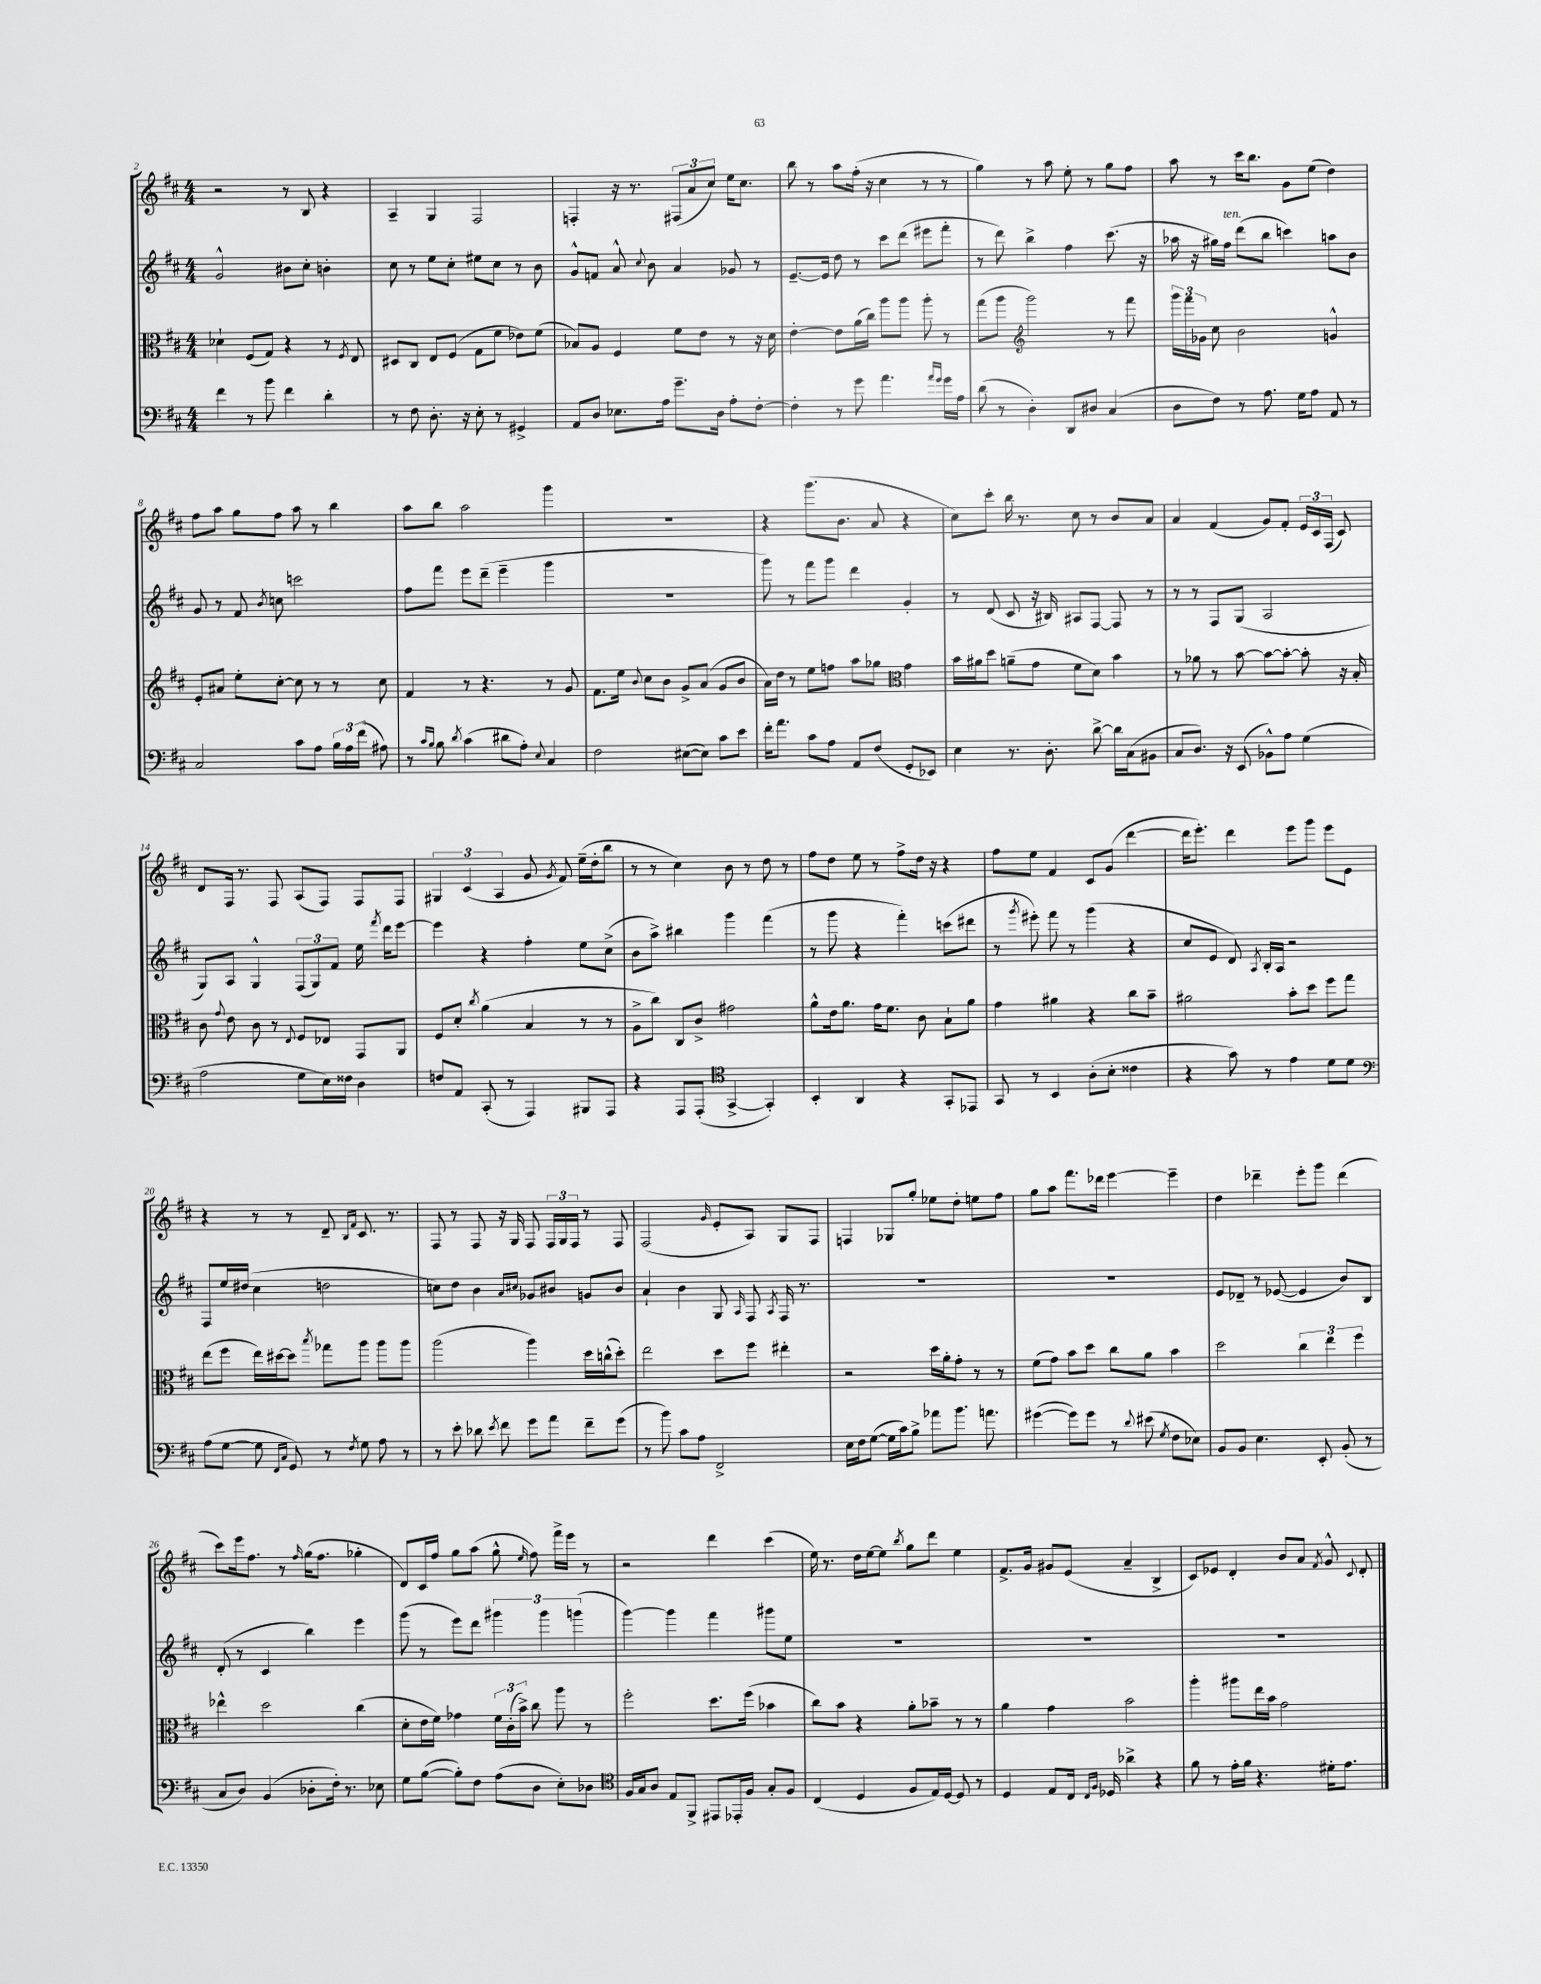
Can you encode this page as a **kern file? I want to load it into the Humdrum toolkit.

**kern	**kern	**kern	**kern
*staff4	*staff3	*staff2	*staff1
*clefF4	*clefC3	*clefG2	*clefG2
*k[f#c#]	*k[f#c#]	*k[f#c#]	*k[f#c#]
*M4/4	*M4/4	*M4/4	*M4/4
4f#	4d-`	2g^^	2r
8r	(8F#	.	.
8b	8G)	.	.
4f#	4r	8b#	8r
.	.	8cc#'	8B
4d'	8r	4b'	4r
.	8qF#	.	.
.	8E	.	.
=	=	=	=
8r	8D#	8cc#	4A~
8F#	8C#	8r	.
8.D'	8E	8ee	4G
.	(8F#	8cc#'	.
16r	.	.	.
8E'	8G	8ee#	2F#
8r	8f#	8cc#	.
4GG#^	8e-)	8r	.
.	(8f#	8b	.
=	=	=	=
8AA	8B-)	8g^^	4F'
8D	8A	8f	.
8.E-	4F#	8a^^	16r
.	.	.	8.r
.	.	8qqcc#	.
.	.	8b	.
16A	.	.	.
8.g~	8f#	4a	(12F#
.	.	.	12a
.	8e	.	.
.	.	.	12cc#)
16D	.	.	.
8A'	8r	8g-	16ee
.	.	.	8.cc#
[8F#'	16r	8r	.
.	16d	.	.
=	=	=	=
4F#']	[4e'	[8.e~	8bb
.	.	.	8r
.	.	16e]	.
8r	8e]	8dd	8aa
8g	(16a	8r	(16ff#'
.	16cc#)	.	16r
4.a	8aa	8ccc#	4cc#
.	8aa	(8ddd	.
.	8aa'	8eee#	8r
16qqa	.	.	.
16qqg	.	.	.
16g	8r	8fff#'	8r
16A	.	.	.
=	=	=	=
(8d	(8gg	8r	4gg)
8r	8aa	8ddd)	.
*	*clefG2	*	*
4D')	2ggg)	4bb^	8r
.	.	.	8aa
8DD	.	4ff#	8ee'
8D#	.	.	8r
(4C#	8r	(8.ccc#	8gg
.	8fff#	.	8ff#
.	.	16r	.
=	=	=	=
8D	24ggg	16aa-	8aa
.	24fff#	.	.
.	.	16r	.
.	24g-	.	.
8F#)	8cc#	16gg#)	8r
.	.	16ff#	.
8r	2b	(8ddd	16ccc#
.	.	.	8.bb
8.A	.	8bb	.
.	.	4ccc)	8g
16G	.	.	.
8A	.	.	(8ee
8AA	4g^^	8aa	4dd)
8r	.	8b	.
=	=	=	=
2C#	8e'	8g	8ff#
.	8a#	8r	8aa
.	8ee'	8f#	8gg
.	.	8qb	.
.	[8cc#'	8cc	8ff#
8c#	8cc#]	2ccc	8aa
8A	8r	.	8r
24B	8r	.	4bb
24A	.	.	.
(24f#	.	.	.
8A#)	8cc#	.	.
=	=	=	=
8r	4f#	8ff#	8aa
16qqc#	.	.	.
16qqB	.	.	.
8B	.	8fff#	8bb
8qd	.	.	.
(4c#	8r	8eee	2aa
.	4.r	(8ddd~	.
8d#	.	4eee~	.
8A')	.	.	.
8qqE	.	.	.
4C#	8r	4ggg	4ggg
.	8g	.	.
=	=	=	=
2F#	8.f#	1r	1r
.	16ee	.	.
.	8qqb	.	.
.	8cc#	.	.
.	8b	.	.
([8E#	8g^	.	.
8E#])	(8a	.	.
8c#	8g	.	.
8e	8b	.	.
=	=	=	=
16f#'	16a)	8ggg)	4r
8.a	16dd	.	.
.	8r	8r	.
8c#	8ee	8fff#	(8.ggg
8A	8ff	8ggg	.
.	.	.	8.b
8AA	8aa	4ddd	.
(8F#	8gg-	.	8a
*	*clefC3	*	*
8GG'	4g	4g'	4r
8EE-)	.	.	.
=	=	=	=
4E	16b	8r	8cc#)
.	16a#	.	.
.	8dd	(8d	8ccc#'
8.r	(8a~	8c#	16bb
.	.	.	8.r
.	8g	16r	.
8.D'	.	16B#)	.
.	8f#	8A#	8cc#
[8d^	8d)	[8F#	8r
16d]	4b	8F#]	8b
(16C#	.	.	.
8BB#	.	8r	8a
=	=	=	=
8C#	8r	8r	4a
8.D)	8a-	8r	.
.	8r	8F#	(4f#
16r	.	.	.
(8EE	[8b	(8G	.
8BB-^^)	8b_	2A	8g)
8A	8b'_	.	8f#'
(4G	8b']	.	24e
.	.	.	24c#
.	.	.	(24F#
.	16r	.	8c#)
.	16B'	.	.
=	=	=	=
2A	8c#	8G)	8d
.	8qqg	.	.
.	8e	8A	16F#
.	.	.	8.r
.	8c#	4G^^	.
.	8r	.	8F#
.	8qqE	.	.
8G	8F#	(12F#	(8A
.	.	12G)	.
16E)	8E-	.	8F#)
.	.	12f#	.
16F##	.	.	.
4D	8GG	16ee	8F#
.	.	8qfff#	.
.	.	16ddd	.
.	8AA	[8eee	8F#
=	=	=	=
8F	8F#	4eee]	6G#
8AA	8d'	.	.
.	.	.	(6c#
.	8qcc#	.	.
(8CC#'	(4a	4r	.
.	.	.	6A
8r	.	.	.
4AAA)	4B	4ff#'	8g
.	.	.	8qg
.	.	.	8f#)
8BBB#	8r	8ee	(16ee~
.	.	.	16dd'
8AAA	8r	(8cc#^	8bb
=	=	=	=
4r	8A^	8b	8r
.	8cc#)	8aa^)	8r
8AAA	8C#	4bb#	4cc#)
(8AAA'	8c#^	.	.
*clefC4	*	*	*
[4GG^	2g#	4ggg	8b
.	.	.	8r
4GG'])	.	(4fff#	8dd
.	.	.	8r
=	=	=	=
4BB'	8a^^	8r	8ff#
.	16e	8ggg	8dd
.	8.a	.	.
4AA	.	4r	8ee
.	16g	.	8r
.	8.f#	.	.
4r	.	4fff#')	8ff#^
.	8c#	.	16dd
.	.	.	16r
8GG'	8B`	(8ccc	4r
8EE-	8a	8ddd#	.
=	=	=	=
8GG	4g	8r	8ff#
.	.	8qggg	.
8r	.	8eee#')	8ee
4BB	4a#	8fff#	4f#
.	.	8r	.
(8A'	4r	(4ggg	8c#
8B'	.	.	(8g
4c##	8cc#	4r	[4ddd
.	8b~	.	.
=	=	=	=
4r	2a#	8cc#	16ddd]
.	.	.	8.eee')
.	.	8e	.
8g)	.	8d)	4ddd
.	.	8qA	.
8r	.	16B'	.
.	.	16A	.
4e	8b'	2r	8eee
.	8dd	.	8ggg
8d	8ff#	.	8eee
8d	8gg	.	8e
=	=	=	=
*clefF4	*	*	*
(8A	(8ee	8F#	4r
[8G	8ff#	16ee	.
.	.	(16dd#	.
8G]	16ee)	4cc#	8r
.	[16dd#	.	.
16qqFF#	.	.	.
16qqC#	.	.	.
8GG)	8dd#]	.	8r
.	8qbb	.	.
8r	8gg-	2dd	8d~
.	.	.	16qqB
8qF#	.	.	16qqf#
8G	8aa	.	8.c#
8A	8aa	.	.
.	.	.	8.r
8r	8aa	.	.
=	=	=	=
8r	(2aa	8cc)	8F#
8e'	.	8dd	8r
8d-	.	4b	8F#
8qe	.	.	.
8f#	.	.	16r
.	.	.	16G
.	.	16qqa	.
.	.	16qqcc#	.
8g	4aa)	8g-	8F#
8a	.	8b#	24F#
.	.	.	24G
.	.	.	24F#
8f#~	16dd	8g	8r
.	(16cc^^	.	.
(8g	8dd')	8b#	8F#
=	=	=	=
8r	2ee	4a`	(2F#
8b)	.	.	.
8c#	.	4b	.
8A	.	.	.
.	.	.	16qqg
2FF#^	8dd	8G	8e'
.	.	16qqA	.
.	8ff#	8F#	8A)
.	.	8qA	.
.	4ee#'	16F#	8G
.	.	8.r	.
.	.	.	8F#
=	=	=	=
16E	2r	1r	4F
16F#	.	.	.
([8G	.	.	.
16G]	.	.	8G-
16c#)	.	.	.
8B^	.	.	8gg'
8a-	16dd	.	8ee-
.	16a'	.	.
8.b	8g'	.	8dd'
.	8r	.	8ee
8.a	.	.	.
.	8r	.	8ff#
=	=	=	=
([4g#	(8f#	1r	8gg
.	8g)	.	8aa
8g#])	8b	.	8.fff#
8g#	8dd	.	.
.	.	.	16ddd-
8r	8cc#	.	[4eee
8qqd	.	.	.
(8e#	8a	.	.
8qG	.	.	.
8F#	4b	.	4eee~]
8E-)	.	.	.
=	=	=	=
8BB	2dd	8e	4dd
8BB	.	8d-~	.
4.E	.	8r	4ddd-~
.	.	([8e-	.
.	6cc#	4e-]	8eee'
8EE'	.	.	8ggg
.	6ee	.	.
(8BB'	.	8b)	(4ddd-
.	6ff#	.	.
8r	.	8B	.
=	=	=	=
8C#	4ee-^^	(8d'	8ccc#)
8D)	.	8r	16eee
.	.	.	8.ff#
(4BB	2dd	4c#	.
.	.	.	8r
.	.	.	16qqff#
8D-'	.	4bb)	(16gg
.	.	.	8.ff#
16F#')	.	.	.
8.r	.	.	.
.	(4cc#	4eee	4gg-'
8E-	.	.	.
=	=	=	=
8G	8d'	(8ggg	8d)
([8B	16e	8r	16c#
.	16f#)	.	16ff#
8B'])	4g-	8eee)	8gg
8F#	.	8ddd	(8aa
(8A	24f#	6ggg#	8gg^^
.	(24c#'	.	.
.	24b^)	.	.
.	.	.	16qqee
8D	8cc#	.	8ff#)
.	.	6ggg#	.
8E')	8aa	.	16fff#^
.	.	.	16eee
.	.	(6ggg	.
8D-	8r	.	8r
=	=	=	=
*clefC4	*	*	*
16F#	2ff#'	[4ggg)	2r
16G	.	.	.
8A	.	.	.
8E	.	4ggg]	.
8FF#^	.	.	.
8EE#	8.dd	4fff#	4ddd
16EE-'	.	.	.
16F#	(16ff#	.	.
8G'	4b-	8ggg#	(4ccc#
8F#	.	8ee	.
=	=	=	=
(4C#	8cc#)	1r	16ee)
.	.	.	8.r
.	8b	.	.
4D	4r	.	16dd
.	.	.	[16ee
.	.	.	8ee]
.	.	.	8qbb
8F#	8a'	.	8gg
16E)	8b-~	.	8ddd
[16D	.	.	.
8D]	8r	.	4ee
8r	8r	.	.
=	=	=	=
4D	4a	1r	8.f#^
.	.	.	16g
8E	4g	.	8g#
16C#	.	.	(8e
16qqC#	.	.	.
16qqF#	.	.	.
16D-	.	.	.
4a-^	2b	.	4a~
4r	.	.	4B^
=	=	=	=
8f#	4aa'	1r	8c#)
8r	.	.	8e-
16e'	8aa#	.	4d'
16f#	.	.	.
4.r	16ee	.	.
.	16b	.	.
.	2g	.	8b
.	.	.	8a
.	.	.	8qf#
16d#'	.	.	8g^^
8.e	.	.	.
.	.	.	8qqc#
.	.	.	8d'
==	==	==	==
*-	*-	*-	*-
